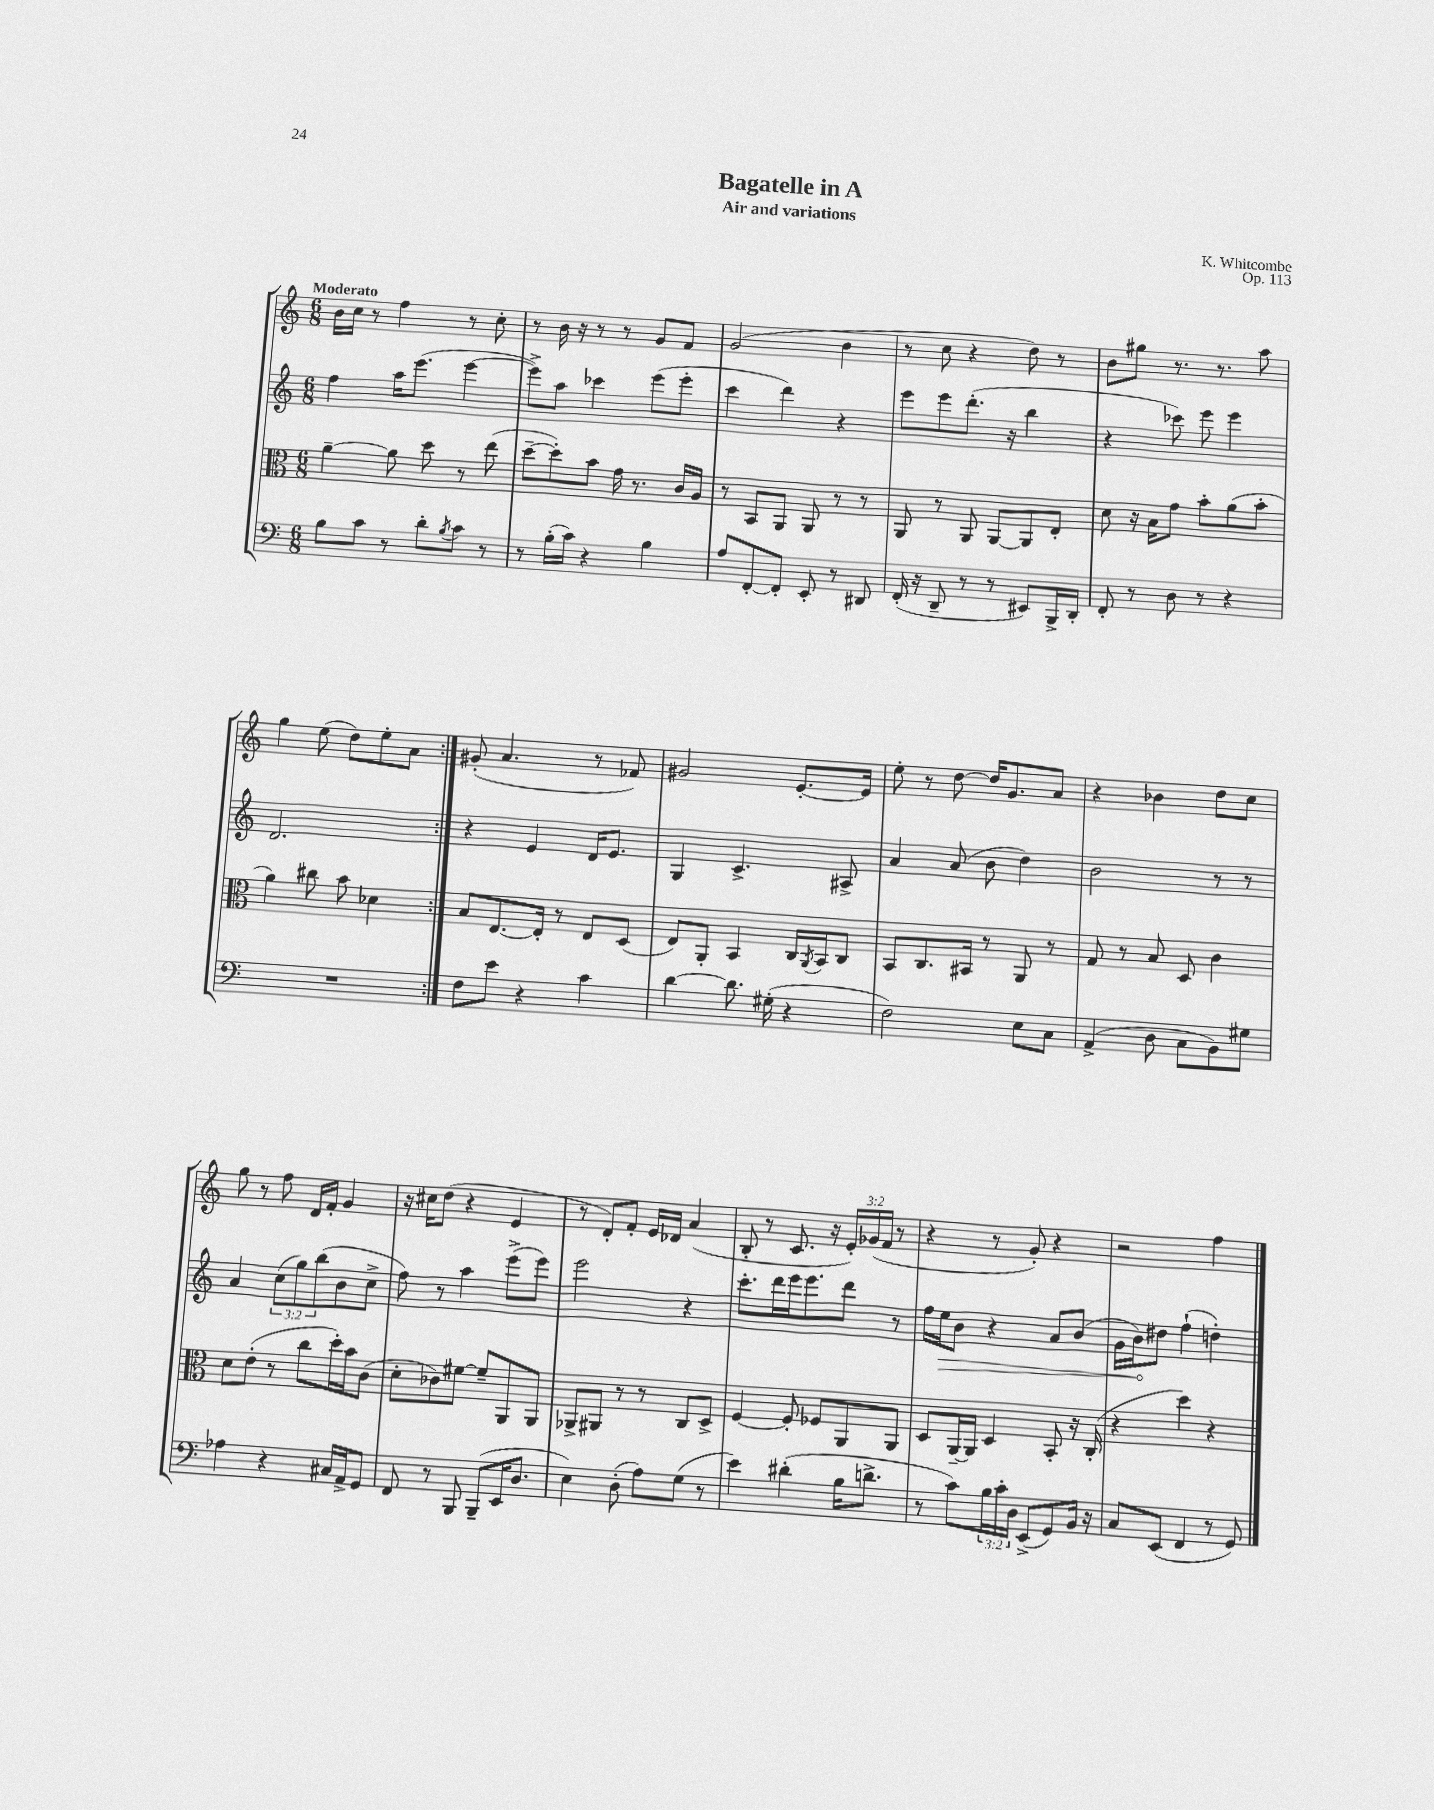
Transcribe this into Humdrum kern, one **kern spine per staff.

**kern	**kern	**kern	**dynam	**kern
*part4	*part3	*part2	*part2	*part1
*staff4	*staff3	*staff2	*staff2	*staff1
*clefF4	*clefC3	*clefG2	*	*clefG2
*k[]	*k[]	*k[]	*	*k[]
*M6/8	*M6/8	*M6/8	*	*M6/8
=1	=1	=1	=1	=1
!	!	!	!	!LO:TX:a:B:t=Moderato
8B\L	[4a~\	4ff\	.	16b\LL
.	.	.	.	16cc\JJ
8c\J	.	.	.	8r
8r	8a\]	16aa\KL	.	4ff\
.	.	(8.eee\J	.	.
8d'\L	8dd\	.	.	.
8qB/	.	.	.	.
8c\J	8r	[4eee\	.	8r
8r	(8ee\	.	.	8cc'\
=2	=2	=2	=2	=2
8r	[8dd~\L	8eee^\L])	.	8r
(16B'\LL	8dd'\])	8aa\J	.	16b\
16c\JJ)	.	.	.	16r
4r	8b\J	4ccc-X\	.	8r
.	16g\	.	.	8r
.	8.r	.	.	.
4B\	.	(8eee\L	.	8g/L
.	16c/LL	8eee'\J	.	8f/J
.	16A/JJ	.	.	.
=3	=3	=3	=3	=3
8A/L	8r	4ccc\	.	(2g/
[8FF'/	8BB/L	.	.	.
8FF'/J]	8AA/J	4ddd\)	.	.
8EE'/	8AA/	.	.	.
8r	8r	4r	.	4b\
8DD#X/	8r	.	.	.
=4	=4	=4	=4	=4
(16FF'/	8AA/	8eee\L	.	8r
16r	.	.	.	.
8DD~/	8r	8eee\	.	8cc\
8r	8AA/	(8.ddd'\J	.	4r
8r	[8AA/L	.	.	.
.	.	16r	.	.
8EE#X/L)	8AA/]	4bb\	.	8dd\)
16BBB^/L	8E'/J	.	.	8r
16DD'/JJ	.	.	.	.
=5	=5	=5	=5	=5
8FF'/	8d\	4r	.	8b\L
8r	16r	.	.	8gg#X\J
.	16B\KL	.	.	.
8D\	8g\J	8ccc-X\)	.	8.r
8r	8b'\L	8eee\	.	.
.	.	.	.	8.r
4r	(8a\	4eee\	.	.
.	8b'\J	.	.	8aa\
!!LO:LB:g=z
=6	=6	=6	=6	=6
2.r	4a\)	2.d/	.	4gg\
.	8cc#X\	.	.	(8ee\
.	8b\	.	.	8dd\L)
.	4d-X\	.	.	8ee'\
.	.	.	.	8a\J
=7:|!	=7:|!	=7:|!	=7:|!	=7:|!
8F\L	8B/L	4r	.	(8g#X'/
8e\J	[8.E/	.	.	4.a/
4r	.	4e/	.	.
.	16E'/Jk]	.	.	.
.	8r	.	.	.
4c\	8E/L	16d/KL	.	8r
.	.	8.e/J	.	.
.	(8D/J	.	.	8f-X/)
=8	=8	=8	=8	=8
[4d\	8E/L)	4G/	.	2g#X/
.	8AA'/J	.	.	.
8.d\]	4BB/	4.c^/	.	.
(16G#X'\	.	.	.	.
4r	16C/LL	.	.	[8.e'/L
.	8qAA/	.	.	.
.	16BB/J	.	.	.
.	8C/J	8A#X^/	.	.
.	.	.	.	16e/Jk]
=9	=9	=9	=9	=9
2F\)	8BB/L	4a/	.	8ee'\
.	8.C/	.	.	8r
.	.	(8a/	.	[8dd\
.	16BB#X/Jk	.	.	.
.	8r	8b\	.	16dd/KL]
.	.	.	.	8.g/
8E\L	8AA/	4dd\)	.	.
8C\J	8r	.	.	8a/J
=10	=10	=10	=10	=10
(4AA^/	8G/	2b\	.	4r
.	8r	.	.	.
8D\	8B/	.	.	4b-X\
8C\L	8D/	.	.	.
8BB\)	4c\	8r	.	8dd\L
8G#X\J	.	8r	.	8cc\J
!!LO:LB:g=z
=11	=11	=11	=11	=11
4A-X\	8d\L	4a/	.	8gg\
.	(8e'\J	.	.	8r
4r	8r	(12cc\L	.	8ff\
.	.	12gg\)	.	.
.	8cc\L	.	.	16d/LL
.	.	(12bb\	.	.
.	.	.	.	16f'/JJ
16C#X/LL	16dd'\L)	8b\	.	4g/
16AA^/J	16b\J	.	.	.
8GG/J	(8c\J	8cc^\J	.	.
=12	=12	=12	=12	=12
8FF/	8d'\L	8ff\)	.	16r
.	.	.	.	16cc#X\KL
8r	8c-X\)	8r	.	(8dd\J
8BBB/	[8f#X\J	4aa\	.	4r
(8BBB~/L	8f#~/L]	.	.	.
16EE/K	8AA/	(8eee^\L	.	4e/
8.D/J	.	.	.	.
.	8AA/J	8eee\J)	.	.
=13	=13	=13	=13	=13
4E\)	8AA-X^/L	2eee\	.	8r
.	8AA#X/J	.	.	8d'/L)
(8D'\	8r	.	.	8f'/J
8A\L)	8r	.	.	16e/LL
.	.	.	.	16d-X/JJ
(8G\J	8C/L	4r	.	(4a/
8r	8D^/J	.	.	.
=14	=14	=14	=14	=14
4e\)	[4F/	8.ccc'\L	.	8B'/
.	.	.	.	8r
.	.	16ddd\L	.	.
(4d#X'\	8F'/]	16eee\J	.	8.c/
.	.	8.eee\	.	.
.	8F-X/L	.	.	.
.	.	.	.	16r
16B\KL	8AA/	8ddd\J	.	24e'/LL)
.	.	.	.	(24g-X/
8.dn^\J	.	.	.	.
.	.	.	.	24f/JJ
.	8AA/J	8r	.	8r
=15	=15	=15	=15	=15
8r	8D/L	16ff\LL	.	4r
!	!	!	!LO:HP:b	!
.	.	16ee\J	>	.
8c\L)	[16AA~/L	8b\J	.	.
.	16AA/JJ]	.	.	.
24B\L	4D/	4r	.	8r
24c'\	.	.	.	.
24D\JJ	.	.	.	.
(8EE^/L	.	.	.	8g'/)
8GG/)	8BB'/	8a/L	.	4r
16BB/Jk	16r	(8b/J	.	.
16r	(16C'/	.	.	.
=16	=16	=16	=16	=16
8C/L	4r	16g\LL	.	2r
.	.	16b\J)	.	.
(8EE/J	.	8dd#X\J	]	.
4FF/	4dd\)	(4ff`\	.	.
8r	4r	4ddn'\)	.	4ff\
8GG/)	.	.	.	.
==	==	==	==	==
*-	*-	*-	*-	*-
